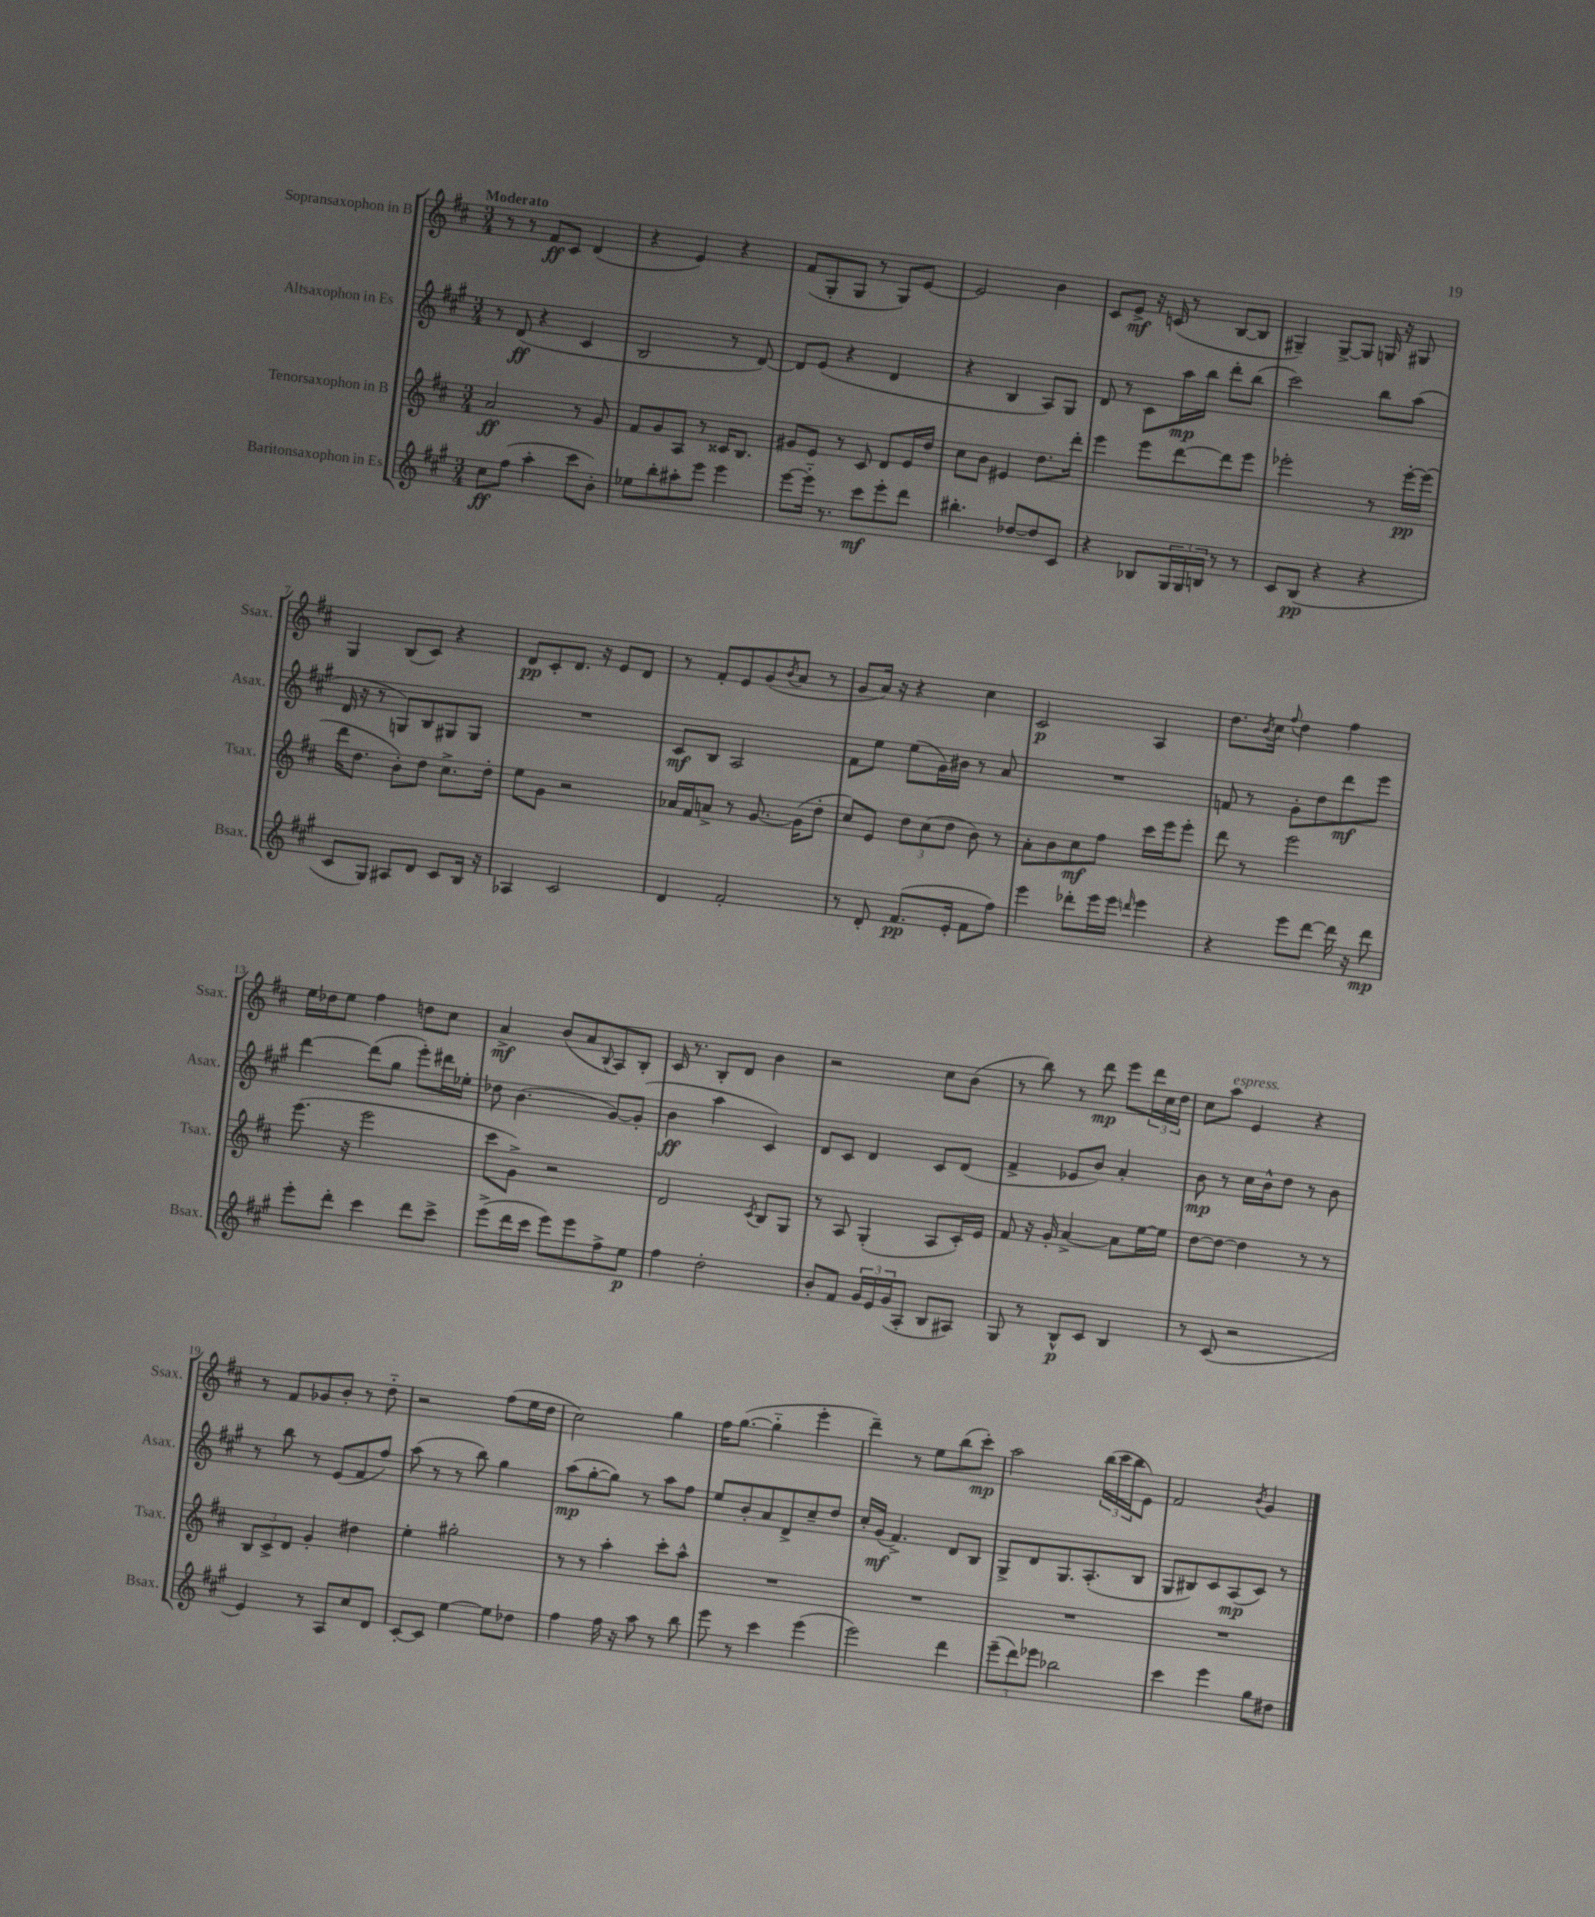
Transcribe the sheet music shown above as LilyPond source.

<<
\new StaffGroup <<
\new Staff = "s0" \with { instrumentName = "Sopransaxophon in B" shortInstrumentName = "Ssax." } {
    \clef treble \key d \major \numericTimeSignature \time 3/4 \tempo "Moderato"
    r8 r8 fis'8\ff cis'8 d'4( |
    r4 e'4) r4 |
    fis'8( g8-. g8 r8 g8) e'8~ |
    e'2 b'4 |
    cis'8 e'8->\mf r16 c'16( r8 b8~ b8 |
    gis4--) gis8~-> gis8 g16 r16 gis8 |
    g4 b8( cis'8) r4 |
    d'8\pp cis'8-. d'8. r16 e'8 d'8 |
    r8 fis'8-. e'8 g'8( \acciaccatura { b'8 } a'8 r8 |
    g'8 a'16) r16 r4 cis''4 |
    cis'2\p a4 |
    d''8. \acciaccatura { b'8 } cis''16 \appoggiatura { fis''8 } d''4 fis''4 |
    e''16 des''16 e''8 fis''4 d''8 cis''8 |
    a'4->\mf b'8( a'8 \appoggiatura { b8 } a8) b8-. |
    cis'16 r8. b8-. d'8 b'4 |
    r2 cis''8 b'8( |
    r8 b''8) r8 d'''8\mp e'''8 \tuplet 3/2 { d'''16 cis''16 d''16 } |
    cis''8 a''8^\markup { \italic "espress." } e'4 r4 |
    r8 fis'8 ges'8 b'8-. r8 d''8-_ |
    r2 fis''8( e''16 d''16 |
    cis''2) g''4 |
    fis''16 g''8.~( g''4-_ e'''4-. |
    d'''4--) r8 e''8 b''8( cis'''8-.\mp) |
    a''2 \tuplet 3/2 { b''16( cis'''16 b''16 } e'8) |
    fis'2 \acciaccatura { b'8 } g'4 \bar "|." |
}
\new Staff = "s1" \with { instrumentName = "Altsaxophon in Es" shortInstrumentName = "Asax." } {
    \clef treble \key a \major \numericTimeSignature \time 3/4
    r8 d'8\ff( r4 cis'4 |
    b2 r8 d'8~) |
    d'8 e'8( r4 d'4 |
    r4 b4 a8) gis8 |
    d'8 r8 cis'8 a''16\mp b''16 d'''8-. b''8( |
    cis'''2) b''8 a''8( |
    d'16 r16 r8 g8) b8 gis8 gis8 |
    R2. |
    cis'8\mf b8 a2 |
    fis'8 e''8 e''8( gis'16) bis'16 r8 a'8 |
    R2. |
    f'8 r8 gis'8-. d''8 d'''8\mf e'''8 |
    d'''4~ d'''8( gis''8 e'''8-.) dis'''16 ees''16-. |
    des''8 b'4.( gis'8~) gis'8-.( |
    b'4\ff a''4 cis'4) |
    d'8 cis'8 d'4 cis'8 d'8( |
    fis'4-> ees'8 b'8) a'4-. |
    b'8\mp r8 cis''16 b'16-^ d''8 r8 b'8 |
    r8 b''8 r8 e'8( fis'8 fis''8) |
    a''8( r8 r8 b''8) gis''4 |
    a''8\mp( gis''8~-. gis''8) r8 a''8 fis''8 |
    e''8 b'8-. a'8 d'8-> cis''8-- d''8 |
    cis''16-. gis'16\mf( fis'4.->) d'8 b8 |
    gis8-> d'8 gis8. a8.-.( b8 |
    gis8 bis8) cis'8 a8\mp( cis'8) r8 \bar "|." |
}
\new Staff = "s2" \with { instrumentName = "Tenorsaxophon in B" shortInstrumentName = "Tsax." } {
    \clef treble \key d \major \numericTimeSignature \time 3/4
    a'2\ff r8 g'8 |
    fis'8 g'8 a8 r8 cisis'16 b8. |
    gis'8 e'8 r8 cis'8 d'8 e'16 d''16 |
    cis''8 b'8 eis'4 d''8. d'''16-. |
    e'''4 e'''8 d'''8~ d'''8 e'''8 |
    ees'''2-. r8 ees'''16~-.\pp ees'''16( |
    d'''16 d''8. b'8-.) d''8 cis''8.-> d''16-. |
    e''8 g'8 r2 |
    aes'16 fis'16 a'8-> r8 g'8.~ g'16( d''8-. |
    cis''8) e'8 \tuplet 3/2 { d''8 cis''8( d''8 } b'8) r8 |
    a'8-. b'8 cis''8\mf fis''8 cis'''16 e'''16 e'''8-. |
    d'''8 r8 e'''2 |
    e'''8.( r16 e'''2 |
    cis'''8 g'8->) r2 |
    d'2 \acciaccatura { cis'8 } b8 g8 |
    r8 a8 g4-.( a8 cis'16-.) e'16 |
    fis'8 r16 g'16-. a'4~-> a'8 e''16~ e''16 |
    d''8~ d''8~ d''4 r8 r8 |
    \tuplet 3/2 { b8 cis'8-> d'8 } g'4-. dis''4 |
    e''4-. gis''2-. |
    r8 r8 a''4-. cis'''8-. a''8-^ |
    R2. |
    R2. |
    R2. |
    R2. \bar "|." |
}
\new Staff = "s3" \with { instrumentName = "Baritonsaxophon in Es" shortInstrumentName = "Bsax." } {
    \clef treble \key a \major \numericTimeSignature \time 3/4
    cis''8\ff fis''8( a''4-. cis'''8 b'8-.) |
    ees''8 b''8-. ais''8-. e'''8 e'''4 |
    e'''8~ e'''16-_ r8. cis'''8\mf e'''8-. d'''8 |
    bis''4.-. des''8~ des''8 cis'8 |
    r4 bes8 \tuplet 3/2 { gis16 gis16 b16 } r8 r8 |
    cis'8 b8\pp( r4 r4 |
    cis'8 gis8) ais8 d'8 cis'8 b16 r16 |
    aes4 cis'2 |
    d'4 fis'2-. |
    r8 d'8-. fis'8.\pp( e'16-. fis'8 fis''8) |
    e'''4 des'''8-. e'''16 e'''16 \grace { d'''16 } e'''4 |
    r4 e'''8 d'''8~ d'''16 r16 d'''8\mp |
    e'''8-. d'''8-. cis'''4 d'''8 cis'''8-> |
    e'''8->( d'''16 cis'''16 e'''8) e'''8 fis''8-> e''8\p |
    fis''4 d''2-. |
    b'8-. fis'8 \tuplet 3/2 { gis'16 e'16 gis'16( } a8-. b8 ais8) |
    gis8 r8 b8-^\p cis'8 b4 |
    r8 cis'8( r2 |
    e'4) r8 a8 cis''8 d'8 |
    cis'8~-. cis'8 e''4~ e''8 des''8 |
    fis''4 fis''16 r16 a''8 r8 b''8 |
    e'''8 r8 cis'''4 e'''4( |
    e'''2) d'''4 |
    \tuplet 3/2 { e'''8--( d'''8) ees'''8 } bes''2 |
    cis'''4 e'''4 gis''8 dis''8 \bar "|." |
}
>>
>>
